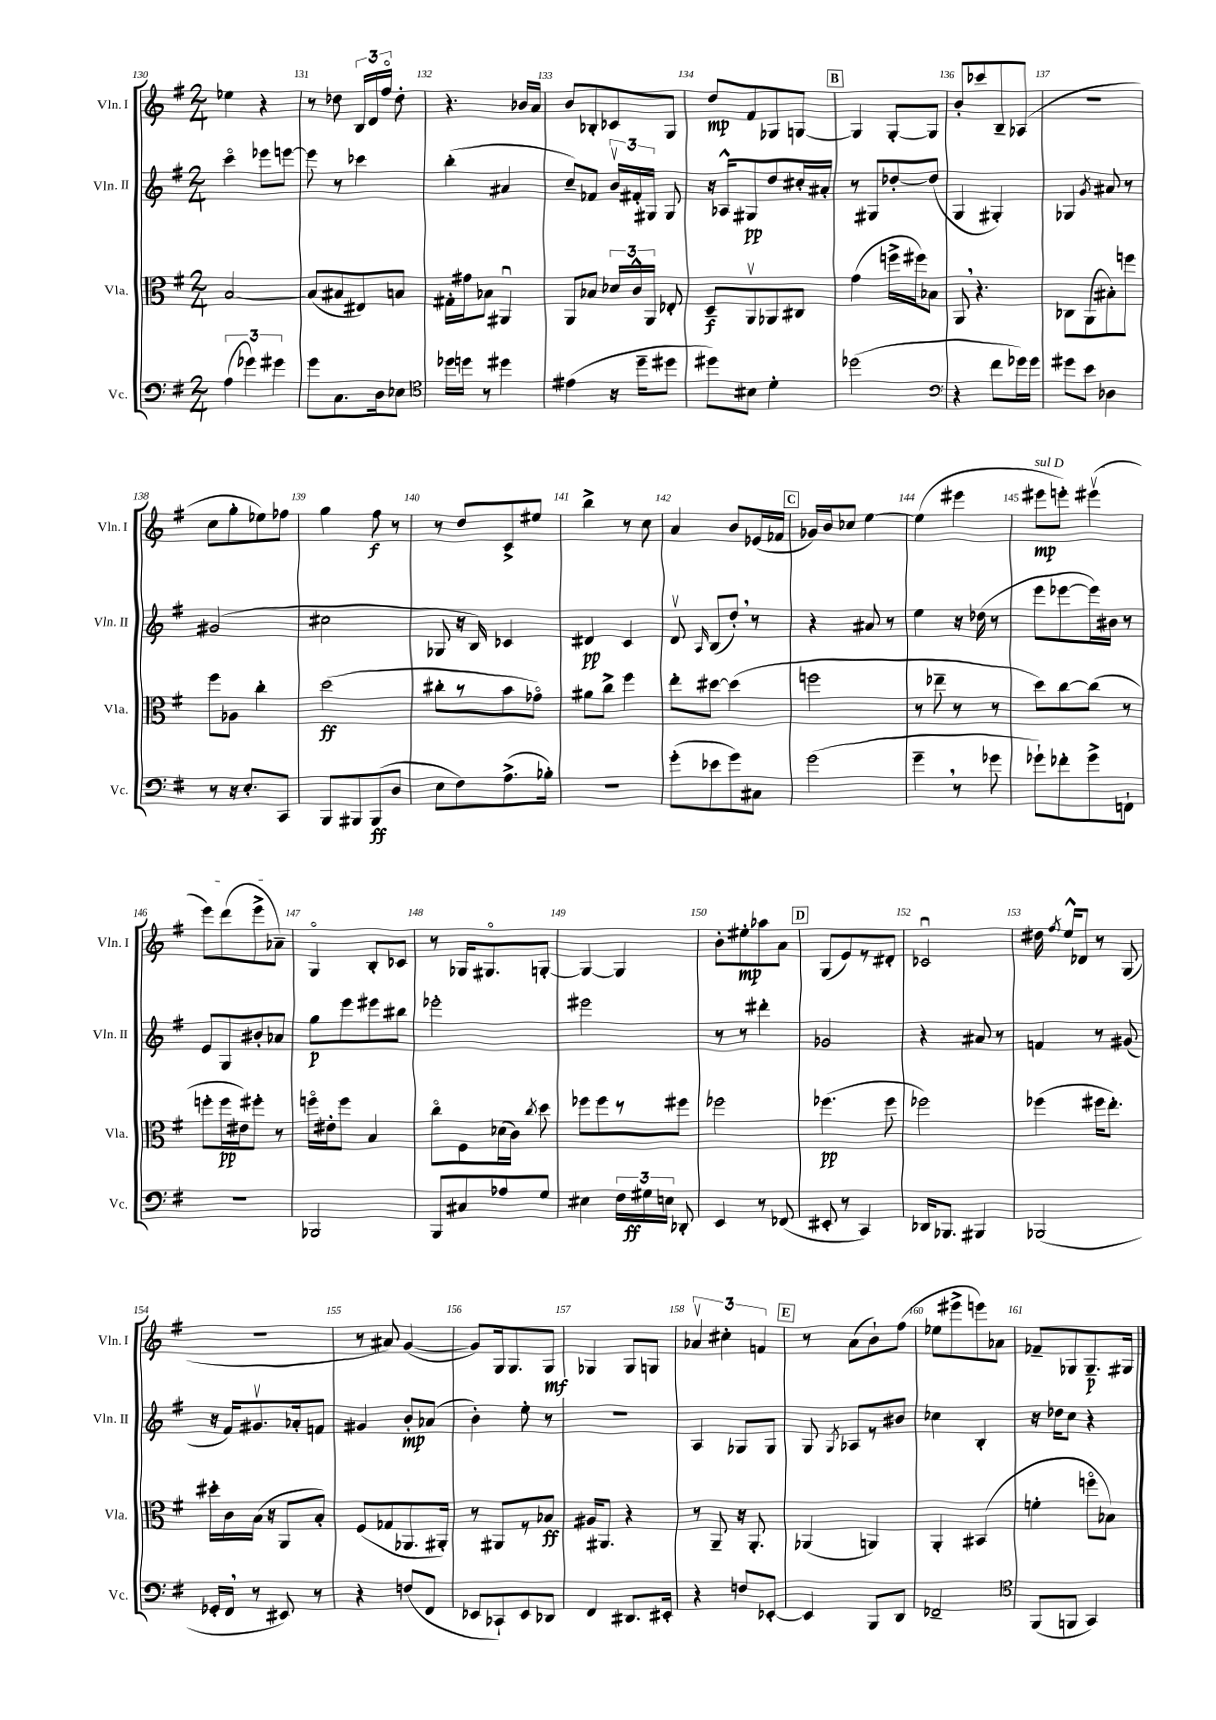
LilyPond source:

<<
\new StaffGroup <<
\new Staff = "s0" \with { instrumentName = "Vln. I" shortInstrumentName = "Vln. I" } {
    \clef treble \key g \major \numericTimeSignature \time 2/4
    \autoBeamOff ees''4 r4 |
    r8 des''8 \tuplet 3/2 { b16[ d'16 fis''16]\flageolet } des''8-. |
    r4. bes'16[ a'16] |
    b'8[ bes8-. ces'8 g8] |
    d''8[\mp fis'8 ges8 g8]~ |
    \mark \markup { \box "B" } g4 g8[~-. g8] |
    b'8[-. ces'''8 b8-- aes8]( |
    R2 |
    c''8[ g''8-. ees''8) fes''8] |
    g''4 fis''8\f r8 |
    r8 d''8[ c'8-> eis''8] |
    b''4-> r8 c''8 |
    a'4 b'8[ ees'16( fes'16] |
    \mark \markup { \box "C" } ges'16[) b'16 ces''8] e''4~ |
    e''4( eis'''4 |
    \once \override TextSpanner.bound-details.left.text = \markup { \italic "sul D" } eis'''8[\mp\startTextSpan e'''8]-.) eis'''4\upbow( |
    e'''8[) d'''8( e'''8-> aes'8]--\stopTextSpan) |
    g4\flageolet b8[-. ces'8] |
    r8 ges16[ gis8.\flageolet g8]~-. |
    g4~ g4 |
    b'8[-. eis''8-.\mp aes''8 a'8] |
    \mark \markup { \box "D" } g8[( e'8) r8 dis'8]-. |
    ces'2\downbow |
    dis''16 \acciaccatura { fis''8 } e''16[-^ des'8] r8 g8( |
    R2 |
    r8 ais'8) g'4~( |
    g'8[) g16 g8. g8]\mf |
    ges4 ges8[ g8] |
    \tuplet 3/2 { aes'4\upbow cis''4-. f'4 } |
    \mark \markup { \box "E" } r8 a'8[( b'8-!) fis''8]( |
    ees''8[ eis'''8-> e'''8) aes'8] |
    fes'8[-- ges8 ges8.--\p gis16] \bar "|." |
}
\new Staff = "s1" \with { instrumentName = "Vln. II" shortInstrumentName = "Vln. II" } {
    \clef treble \key g \major \numericTimeSignature \time 2/4
    \autoBeamOff c'''4\flageolet ees'''8[ e'''8]~ |
    e'''8 r8 ces'''4 |
    b''4-.( ais'4 |
    c''8[--) fes'8] \tuplet 3/2 { b'16[\upbow fis'16-. gis16] } gis8 |
    r16 aes16[-^ gis8\pp d''8 cis''16-. ais'16]-. |
    \mark \markup { \box "B" } r8 gis8[ des''8~-. des''8]( |
    g4 gis4-.) |
    ges4 \acciaccatura { g'8 } ais'8 r8 |
    gis'2( |
    cis''2 |
    ges8 r16 b16) ces'4 |
    dis'4\pp c'4 |
    d'8\upbow \grace { a16 } b8[( d''8]-.) \breathe r8 |
    \mark \markup { \box "C" } r4 ais'8 r8 |
    e''4 r16 des''16( r8 |
    e'''8[ ees'''8~ ees'''16) bis'16] r8 |
    e'8[ g8 bis'8-. aes'8] |
    g''8[\p e'''8 eis'''8 bis''8] |
    ees'''2-. |
    eis'''2 |
    r8 r8 dis'''4-. |
    \mark \markup { \box "D" } ges'2 |
    r4 ais'8 r8 |
    f'4 r8 gis'8( |
    r16 fis'16[) gis'8.\upbow aes'16-. f'8] |
    gis'4 b'8[-.\mp aes'8]( |
    b'4-.) e''8-. r8 |
    r2 |
    a4 ges8[ ges8] |
    \mark \markup { \box "E" } g8 \acciaccatura { g8 } aes8[ r8 bis'8] |
    ces''4 b4-. |
    r16 des''16[ c''8] r4 \bar "|." |
}
\new Staff = "s2" \with { instrumentName = "Vla." shortInstrumentName = "Vla." } {
    \clef alto \key g \major \numericTimeSignature \time 2/4
    \autoBeamOff b2~ |
    b8[( bis8 eis8) b8] |
    gis16[-. gis'16 bes8] ais,4\downbow |
    a,8[ bes8] \tuplet 3/2 { des'16[ c'16-^ a,16] } ees8-. |
    d8[--\f a,8\upbow aes,8 cis8] |
    \mark \markup { \box "B" } g'4( f''16[-> fis''16) bes8] |
    a,8 \breathe r4. |
    ces8[ a,8( bis8-.) f''8] |
    fis''8[ aes8] c''4-. |
    d''2\ff( |
    cis''8[-. r8 b'8 ges'8]\flageolet) |
    ais'8[ c''8]-> fis''4 |
    e''8[-. dis''8]~ dis''4( |
    \mark \markup { \box "C" } f''2 |
    r8 ees''8-- r8 r8 |
    d''8[) c''8~ c''8]( r8 |
    f''8[-. f''16\pp eis'16) fis''8]-. r8 |
    f''16[\flageolet eis'16-. f''8] b4 |
    c''8[\flageolet fis8 des'16( c'16]) \acciaccatura { c''8 } d''8 |
    fes''8[ fes''8 r8 fis''8] |
    fes''2 |
    \mark \markup { \box "D" } fes''4.\pp( fes''8 |
    fes''2) |
    fes''4( fis''16[ e''8.]-.) |
    dis''16[-. c'16 b16]( r16 a,8[ b8]-.) |
    fis8[( ges8 aes,8. ais,16]-.) |
    r8 ais,8[ r8 bes8]\ff |
    ais16[ ais,8.] r4 |
    r8 a,8-- r16 a,8.-. |
    \mark \markup { \box "E" } aes,4( a,4) |
    a,4-. bis,4( |
    f'4-. f''8[\flageolet bes8]) \bar "|." |
}
\new Staff = "s3" \with { instrumentName = "Vc." shortInstrumentName = "Vc." } {
    \clef bass \key g \major \numericTimeSignature \time 2/4
    \autoBeamOff \tuplet 3/2 { a4( ges'4) gis'4 } |
    g'8[ c8. d16 ees8] |
    \clef tenor des''16[ d''16] r8 dis''4 |
    eis'4( r16 d''16[-- dis''8] |
    dis''8[) bis8] d'4-. |
    \mark \markup { \box "B" } des''2( |
    \clef bass r4 fis'8[ ges'16) ges'16] |
    gis'8[ e'8] des4 |
    r8 r16 e8.[-. c,8] |
    b,,8[ bis,,8 bis,,8\ff( d8] |
    e8[ fis8) a8.->( bes16]-.) |
    R2 |
    g'8[-.( ees'8 g'8) cis8] |
    \mark \markup { \box "C" } g'2( |
    g'4-- \breathe r8 ges'8 |
    ges'8[-!) fes'8-. ges'8-> f,8]-! |
    R2 |
    bes,,2 |
    b,,8[ cis8 aes8 g8] |
    eis4 \tuplet 3/2 { fis16[ gis16\ff e16] } des,8-. |
    e,4 r8 fes,8( |
    \mark \markup { \box "D" } eis,8-. r8 c,4) |
    des,16[ bes,,8.] bis,,4 |
    bes,,2( |
    ges,16[-. fis,16] \breathe r8 eis,8) r8 |
    r4 f8[( fis,8] |
    ees,8[ ces,8-!) ees,8 des,8] |
    fis,4 dis,8.[ eis,16]-. |
    r4 f8[ ees,8]~-. |
    \mark \markup { \box "E" } ees,4 b,,8[ d,8] |
    fes,2-- |
    \clef tenor fis,8[( f,8] g,4) \bar "|." |
}
>>
>>
\layout { \context { \Score currentBarNumber = #130 \override BarNumber.break-visibility = ##(#f #t #t) barNumberVisibility = #all-bar-numbers-visible } }
